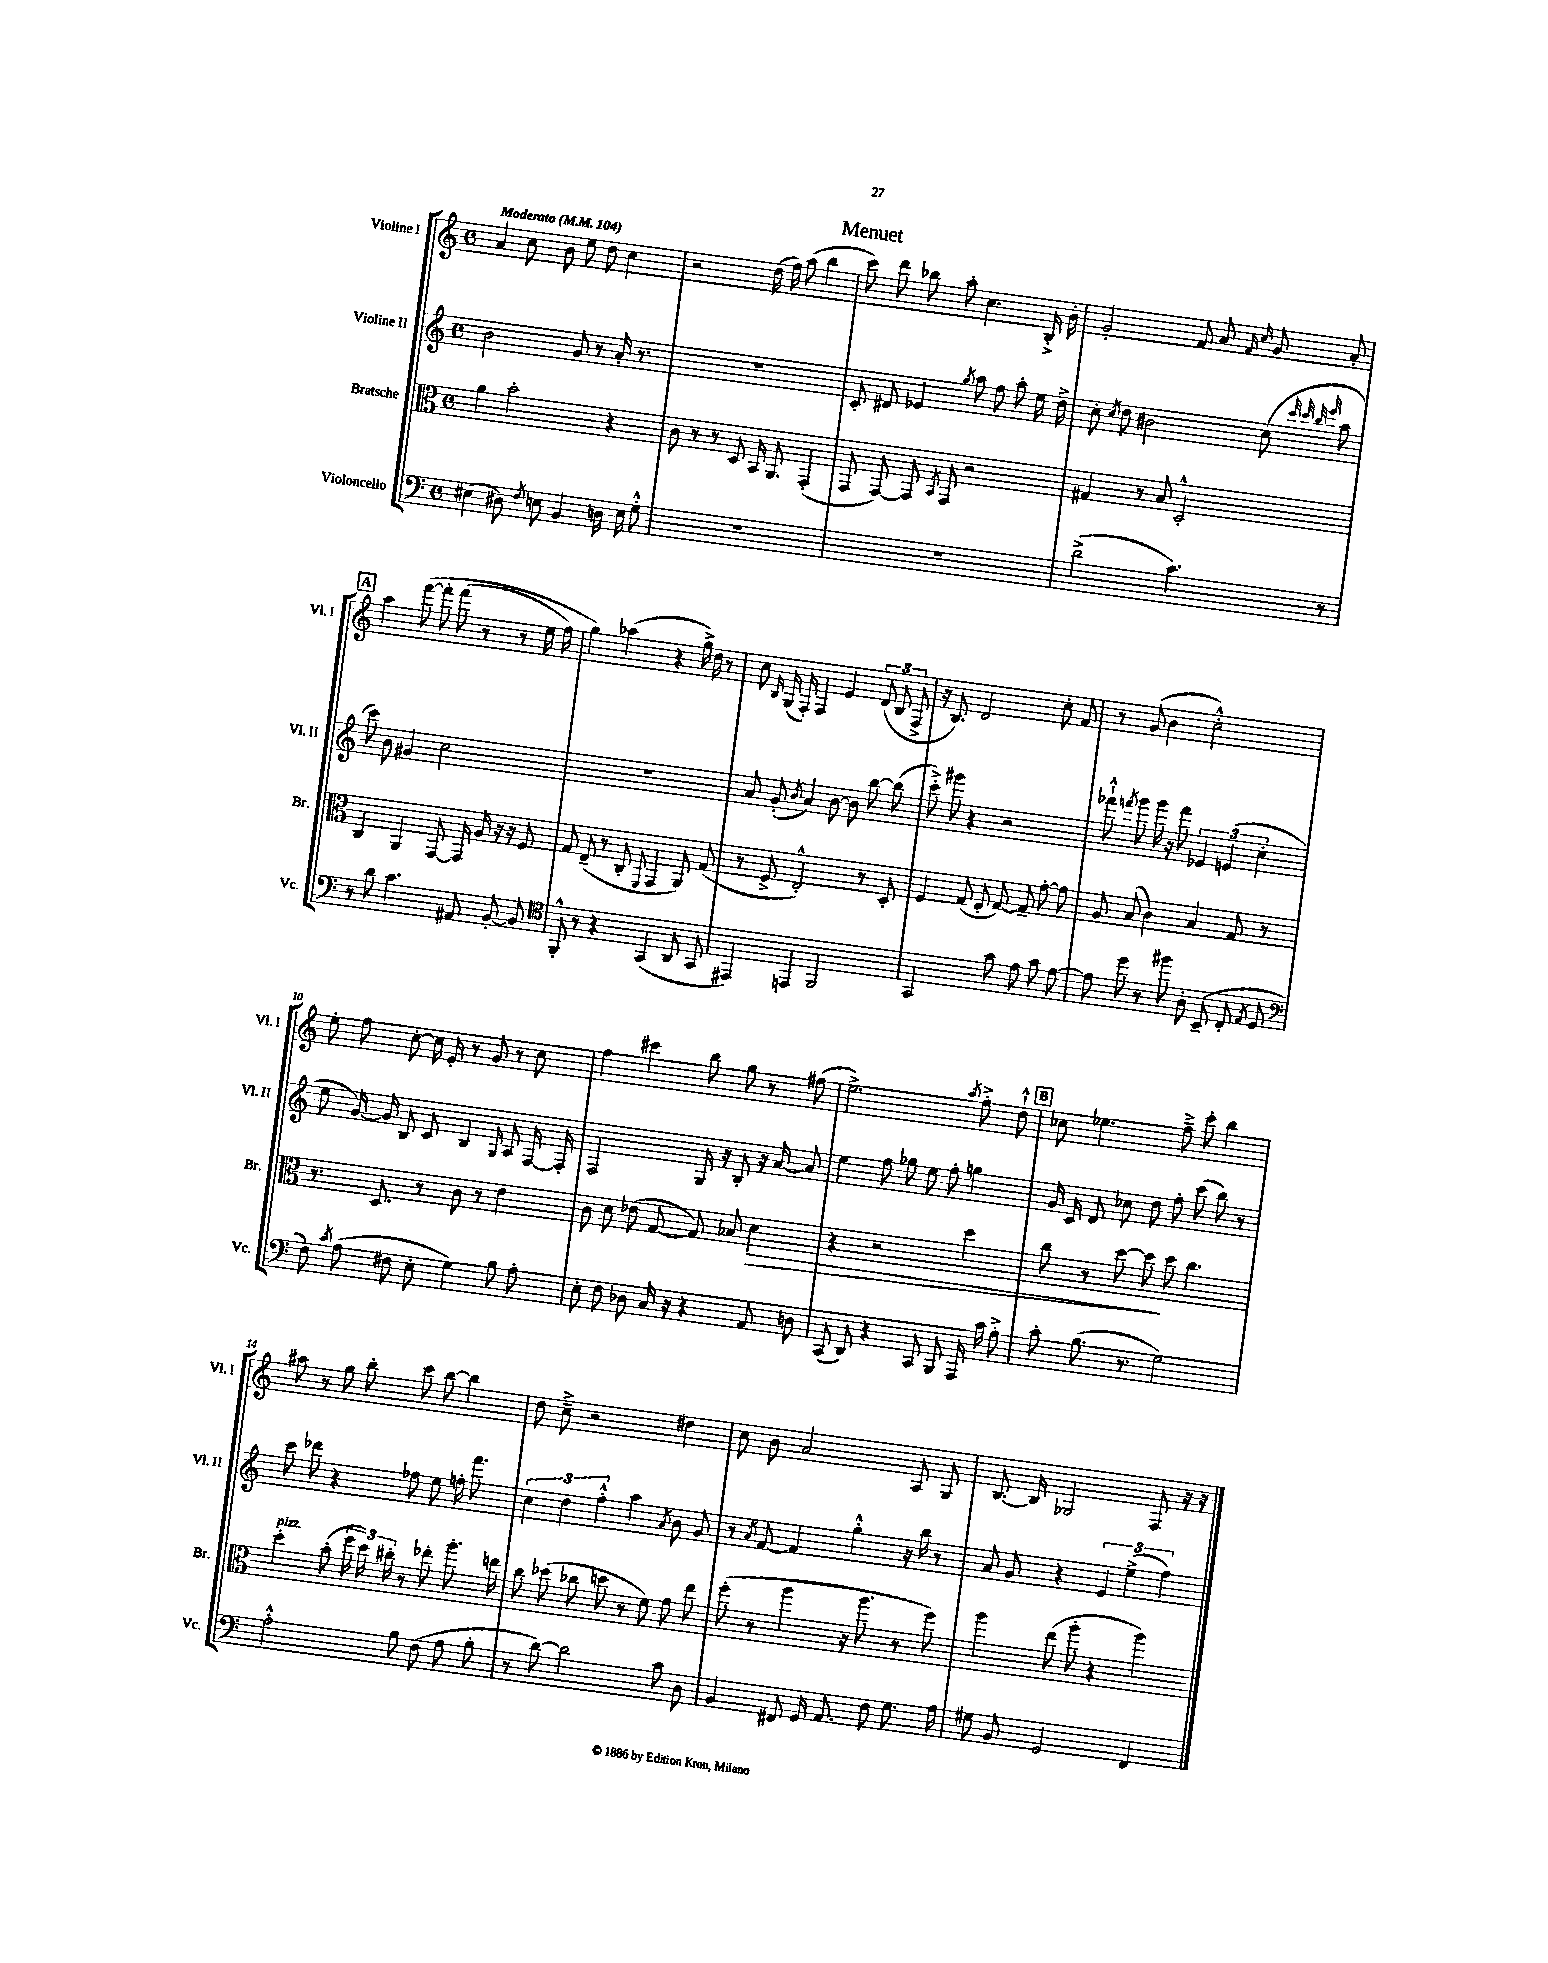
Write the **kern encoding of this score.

**kern	**kern	**kern	**kern
*staff4	*staff3	*staff2	*staff1
*clefF4	*clefC3	*clefG2	*clefG2
*k[]	*k[]	*k[]	*k[]
*M4/4	*M4/4	*M4/4	*M4/4
*met(c)	*met(c)	*met(c)	*met(c)
*MM104	*MM104	*MM104	*MM104
(4E#	4a	2b	4a
8D#)	2b'	.	8cc
8qF	.	.	.
8E	.	.	8b
4BB	.	8g	8ee
.	.	8r	8dd
16D	4r	16a'	4cc
16E	.	8.r	.
8G'^^	.	.	.
=	=	=	=
1r	8c	1r	2r
.	8r	.	.
.	8r	.	.
.	8D	.	.
.	16BB	.	(16dd
.	8.AA	.	16ff)
.	.	.	(8aa
.	(4GG'	.	4bb
=	=	=	=
1r	8GG	8c'	8ccc)
.	[8GG)	8d#	8ddd
.	8GG]	4e-	8bb-
.	8qBB	.	.
.	8GG	.	8aa'
.	.	8qgg	.
.	2r	8aa	4.cc
.	.	8ff	.
.	.	8aa'	.
.	.	16ee	16B'^
.	.	16dd^	16b'
=	=	=	=
(2d^	4G#	8cc'	2g'
.	.	8qcc	.
.	.	8dd	.
.	8r	2b#	.
.	8B	.	.
4.c)	2D'^^	.	8f
.	.	.	8a
.	.	.	16qqf
.	.	.	16qqcc
.	.	(8cc	8g
.	.	32qqccc	.
.	.	32qqccc	.
.	.	32qqbb	.
.	.	32qqeee	.
8r	.	8aa	8a'
=	=	=	=
8r	4C	8ccc)	4aa
8d	.	8b	.
4.c	4AA	4g#	&([8fff
.	.	.	8fff']
.	[8GG	2cc	(8fff
8AA#	16GG]	.	8r
.	16A	.	.
[8BB'	16r	.	8r
.	16r	.	.
8BB]	8F	.	16ee
.	.	.	16ff)
=	=	=	=
*clefC4	*	*	*
8FF'^^	8G	1r	4gg&)
8r	(8E~	.	.
4r	8r	.	(4aa-
.	8C'	.	.
.	8qqFF	.	.
(4GG	4GG	.	4r
8AA	8AA)	.	16gg^)
.	.	.	16dd
8GG	(8G	.	8r
=	=	=	=
4EE#)	8r	8a	8cc
.	.	.	16qqB
.	8F^	(8g'	(16G
.	.	.	16F')
.	.	8qb	.
4EE	2E'^^)	4a)	4F
2FF	.	[8b	4e
.	.	8b]	.
.	8r	[8bb	(12d
.	.	.	12B
.	8D'	(8bb]	.
.	.	.	12F^
=	=	=	=
2GG	4F	8ccc'^)	16r
.	.	.	8.B)
.	.	8ggg#	.
.	(8G	4r	2d
.	8F'	.	.
8g	[8G)	2r	.
8e	8G~]	.	.
8g	[8g'	.	8cc'
[8e	8g]	.	8f
=	=	=	=
8e]	8A	8fff-`^^	8r
.	.	8qfff	.
8dd	(8B	8ggg	(8g
8r	4c)	16ggg	4b
.	.	16r	.
8ff#	.	8fff	.
8A'	4B	6e-	2cc'^^)
(8BB~	.	.	.
.	.	(6e	.
8C'	8G	.	.
.	.	6cc'	.
8qE	.	.	.
8D	8r	.	.
=	=	=	=
*clefF4	*	*	*
8F)	8.r	8ee	8ee'
8qc	.	.	.
(8A	.	[16g)	8ff
.	8.D	16g]	.
8F#	.	8B	[8cc'
8E'	8r	8c	16cc]
.	.	.	16e'
4G)	8c	4B	8r
.	8r	.	8g
.	.	16qqG	.
8B	4e	8A	8r
8A'	.	[16F	8cc
.	.	16F']	.
=	=	=	=
8E'	8c	2F	4ff
8F	8d	.	.
8D-	(8e-	.	4ccc#
16C	[8G	.	.
16r	.	.	.
4r	8G])	16G	8bb
.	.	16r	.
.	8B-	8B'	8gg
8AA	4d	16r	8r
.	.	[16a	.
8D	.	8a]	(8ff#
=	=	=	=
(8CC	4r	4ee	2.ee^)
8DD)	.	.	.
4r	2r	8ff	.
.	.	8gg-	.
8CC	.	8ee	.
8BBB	.	8ff'	.
.	.	.	8qaa
16AAA	4dd	4gg	8ff'^
16c	.	.	.
8A'^	.	.	8dd`^^
=	=	=	=
8c'	8cc	16g	8cc-
.	.	16c	.
(8.B	8r	8d	4.ee-
.	[8dd	8cc-	.
8.r	.	.	.
.	8dd]	8dd	.
2G)	8dd	8ff'	8ff~^
.	4.cc	(8ccc	8ccc'
.	.	8bb)	4bb
.	.	8r	.
=	=	=	=
2A'^^	4dd'	8ccc	8aa#
.	.	8ddd-	8r
.	(8b'	4r	8gg
.	24ff	.	8bb'
.	24dd)	.	.
.	24cc#'	.	.
8B	8r	8ff-	8ccc
(8F	8ee-'	8ee	[8bb
8A	8.aa'	16ff'	4bb]
.	.	8.fff	.
8B'	.	.	.
.	16ee	.	.
=	=	=	=
8r	8cc	6cc	8dd
[8d)	(8dd-	.	8cc~^
.	.	6dd	.
2d]	8cc-	.	2r
.	.	6ff'^^	.
.	8dd	.	.
.	8r	4aa	.
.	8f)	.	.
.	.	8qa	.
8c	8g	8b	4dd#
8D	8ee	8g	.
=	=	=	=
4BB	(8ff'	8r	8cc
.	.	8qa	.
.	8r	[8f	8b
8FF#	4aa	4f]	2a
16GG	.	.	.
8.AA	.	.	.
.	16r	4gg'^^	.
.	8.aa	.	.
8F	.	.	.
8.G	8r	16r	8A
.	.	16bb	.
.	8ff)	8r	8G
16A	.	.	.
=	=	=	=
8G#	4aa	8a	[8.B
8BB	.	8g	.
.	.	.	16B]
2GG	(8ee	4r	2G-
.	8aa'	.	.
.	4r	6e	.
.	.	(6ee^	.
4FF	4aa)	.	8F
.	.	6ff)	.
.	.	.	16r
.	.	.	16r
==	==	==	==
*-	*-	*-	*-
